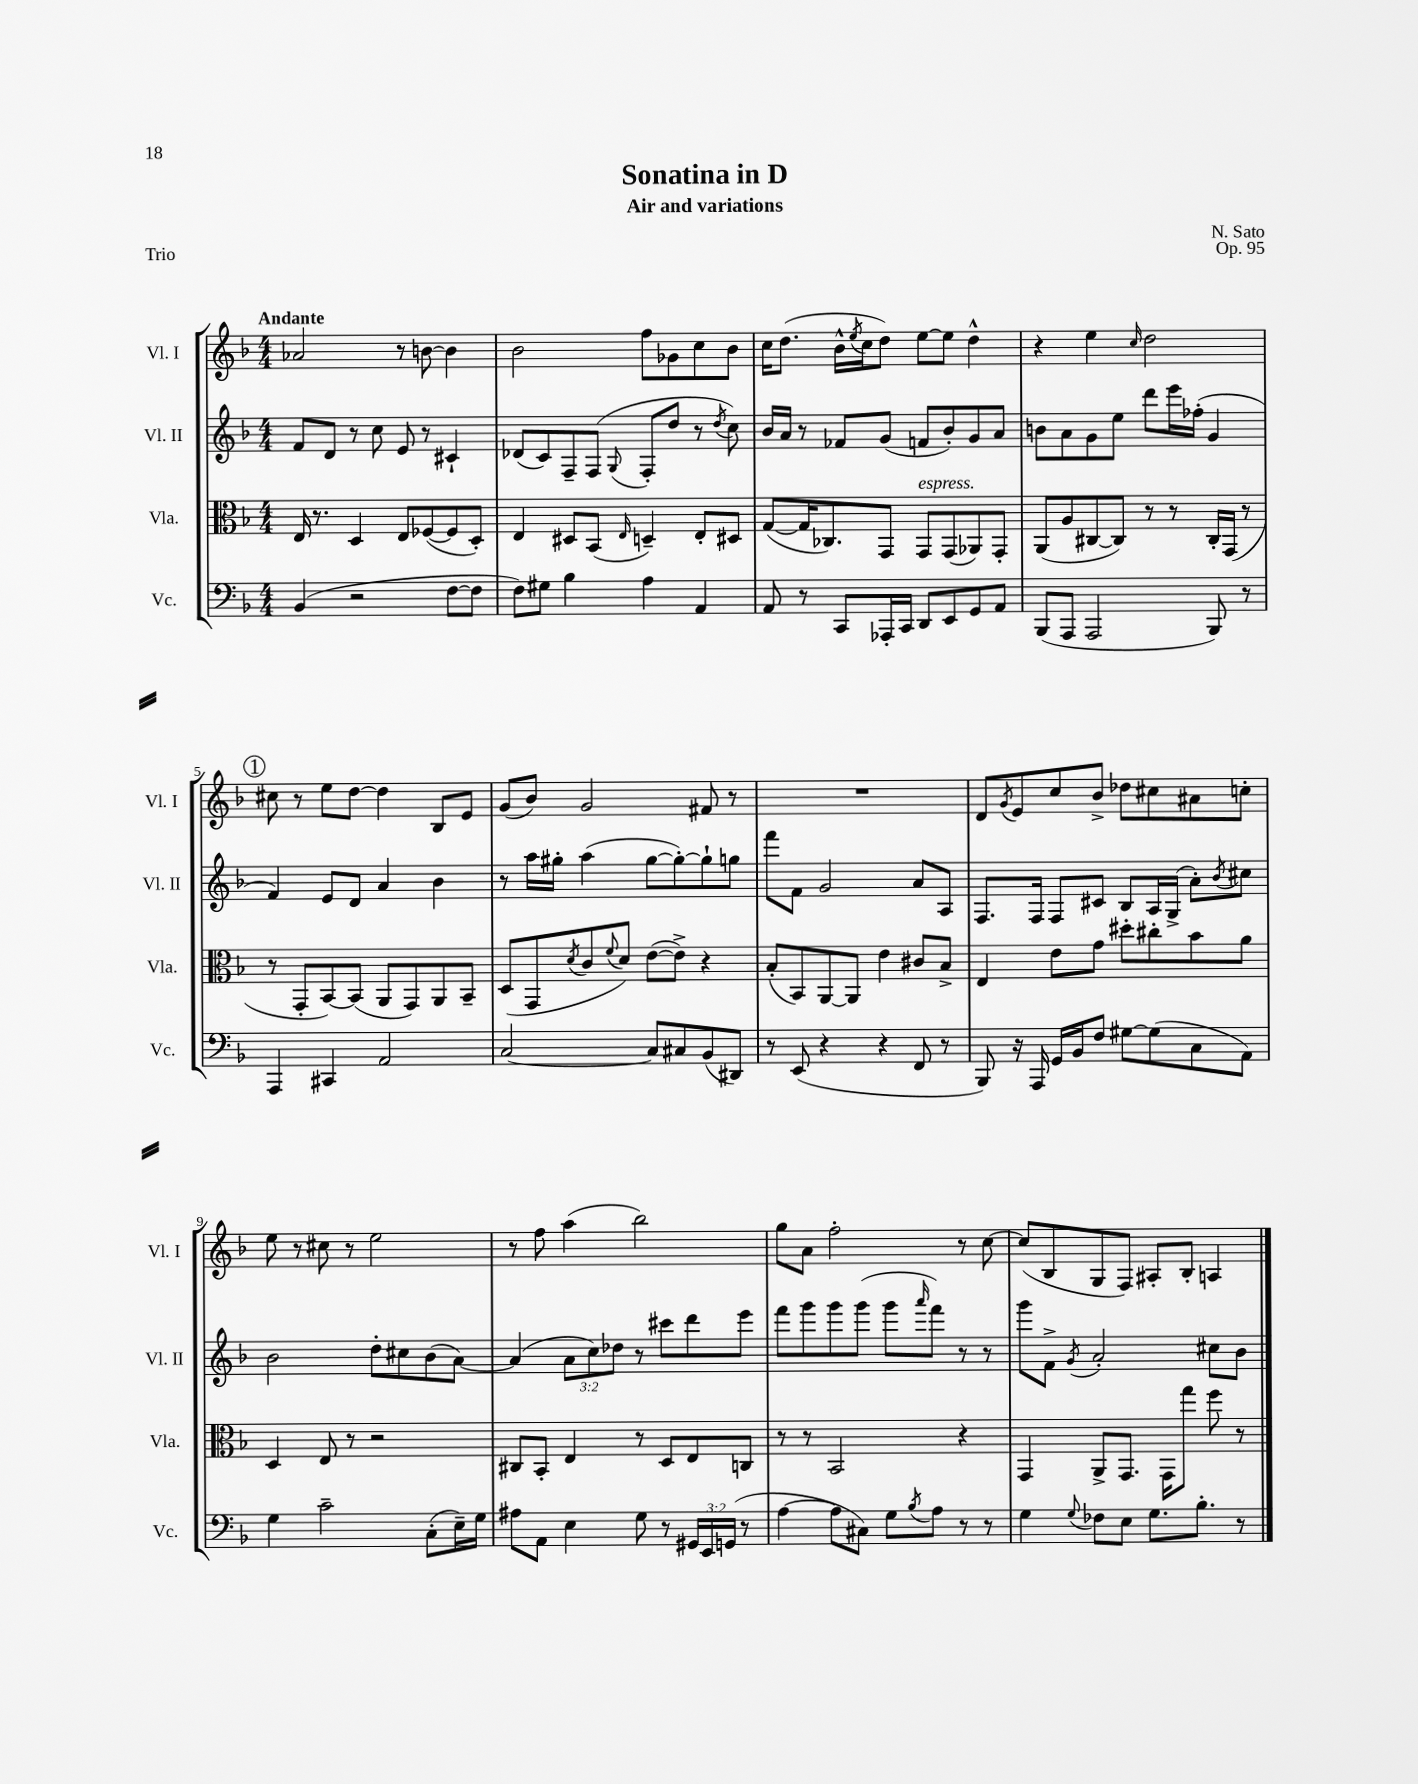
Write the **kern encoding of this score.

**kern	**kern	**kern	**kern
*staff4	*staff3	*staff2	*staff1
*clefF4	*clefC3	*clefG2	*clefG2
*k[b-]	*k[b-]	*k[b-]	*k[b-]
*M4/4	*M4/4	*M4/4	*M4/4
(4BB-	16E	8f	2a-
.	8.r	.	.
.	.	8d	.
2r	4D	8r	.
.	.	8cc	.
.	8E	8e	8r
.	([8F-	8r	[8b
[8F	8F-]	4c#`	4b]
8F]	8D')	.	.
=	=	=	=
8F)	4E	(8d-	2b-
8G#	.	8c)	.
4B-	8D#	8F~	.
.	(8BB-	(8F	.
.	16qqE	8qqG	.
4A	4D~)	8F'	8ff
.	.	8dd	8g-
4AA	8E'	8r	8cc
.	.	8qdd	.
.	8D#	8cc)	8b-
=	=	=	=
8AA	([8G	16b-	16cc
.	.	16a	(8.dd
8r	16G]	8r	.
.	8.C-)	.	.
8CC	.	8f-	16b-^^
.	.	.	8qee
.	.	.	16cc
16AAA-'	8GG	(8g	8dd)
16CC	.	.	.
8DD	8GG	8f	[8ee
8EE	(8GG	8b-')	8ee]
8GG	8AA-)	8g	4dd^^
8AA	8GG'	8a	.
=	=	=	=
(8BBB-	(8AA	8b	4r
8AAA	8A	8a	.
2AAA	[8C#	8g	4ee
.	8C#])	8ee	.
.	.	.	16qqcc
.	8r	8ddd	2dd
.	8r	16eee	.
.	.	(16ff-'	.
8BBB-)	16C#'	4g	.
.	(16GG	.	.
8r	8r	.	.
=	=	=	=
4AAA	8r	4f)	8cc#
.	8GG'	.	8r
4CC#	[8BB-)	8e	8ee
.	(8BB-]	8d	[8dd
2AA	8AA	4a	4dd]
.	8GG)	.	.
.	8AA	4b-	8B-
.	8BB-~	.	8e
=	=	=	=
[2C	(8D	8r	(8g
.	8GG	16aa	8b-)
.	.	16gg#'	.
.	8qd	.	.
.	8c	(4aa	2g
.	8qqf	.	.
.	8d)	.	.
8C]	([8e	[8gg#	.
8C#	8e^])	8gg#'_)	.
(8BB-	4r	8gg#`]	8f#
8DD#)	.	8gg	8r
=	=	=	=
8r	(8B-'	8fff	1r
(8EE	8BB-)	8f	.
4r	[8AA	2g	.
.	8AA]	.	.
4r	4e	.	.
8FF	8c#	8a	.
8r	8B-^	8A	.
=	=	=	=
8BBB-)	4E	8.F	8d
.	.	.	8qg
16r	.	.	8e
16AAA	.	16F	.
16GG	8e	8F	8cc
16BB-	.	.	.
8F	8g	8c#	8b-^
[8G#	8dd#'	8B-	8dd-
(8G#]	8cc#'	16A	8cc#
.	.	(16G^	.
8C	8b-	8a')	8a#
.	.	8qb-	.
8AA)	8a	8cc#	8cc'
=	=	=	=
4G	4D	2b-	8ee
.	.	.	8r
2c~	8E	.	8cc#
.	8r	.	8r
.	2r	8dd'	2ee
.	.	8cc#	.
(8C'	.	(8b-	.
16E~)	.	[8a)	.
16G	.	.	.
=	=	=	=
8A#	8C#	(4a]	8r
8AA	8BB-'	.	8ff
4E	4E	12a	(4aa
.	.	12cc)	.
.	.	12dd-	.
8G	8r	8r	2bb-)
8r	8D	8ccc#	.
24GG#	8E	8ddd	.
24EE	.	.	.
(24GG	.	.	.
8r	8C	8eee	.
=	=	=	=
[4A	8r	8fff	8gg
.	8r	8ggg	8a
8A]	2BB-	8ggg	2ff'
8C#)	.	(8ggg	.
8G	.	8ggg	.
8qB-	.	16qqaaa	.
8A	.	8fff)	.
8r	4r	8r	8r
8r	.	8r	[8cc
=	=	=	=
4G	4GG	8ggg	(8cc]
.	.	8f^	8B-
8qqG	.	8qg	.
8F-	8AA^	2a'	8G
8E	8.GG	.	8F)
8.G	.	.	8A#'
.	16GG	.	.
.	8gg	.	8B-'
8.B-'	.	.	.
.	8ff	8cc#	4A
8r	8r	8b-	.
==	==	==	==
*-	*-	*-	*-
